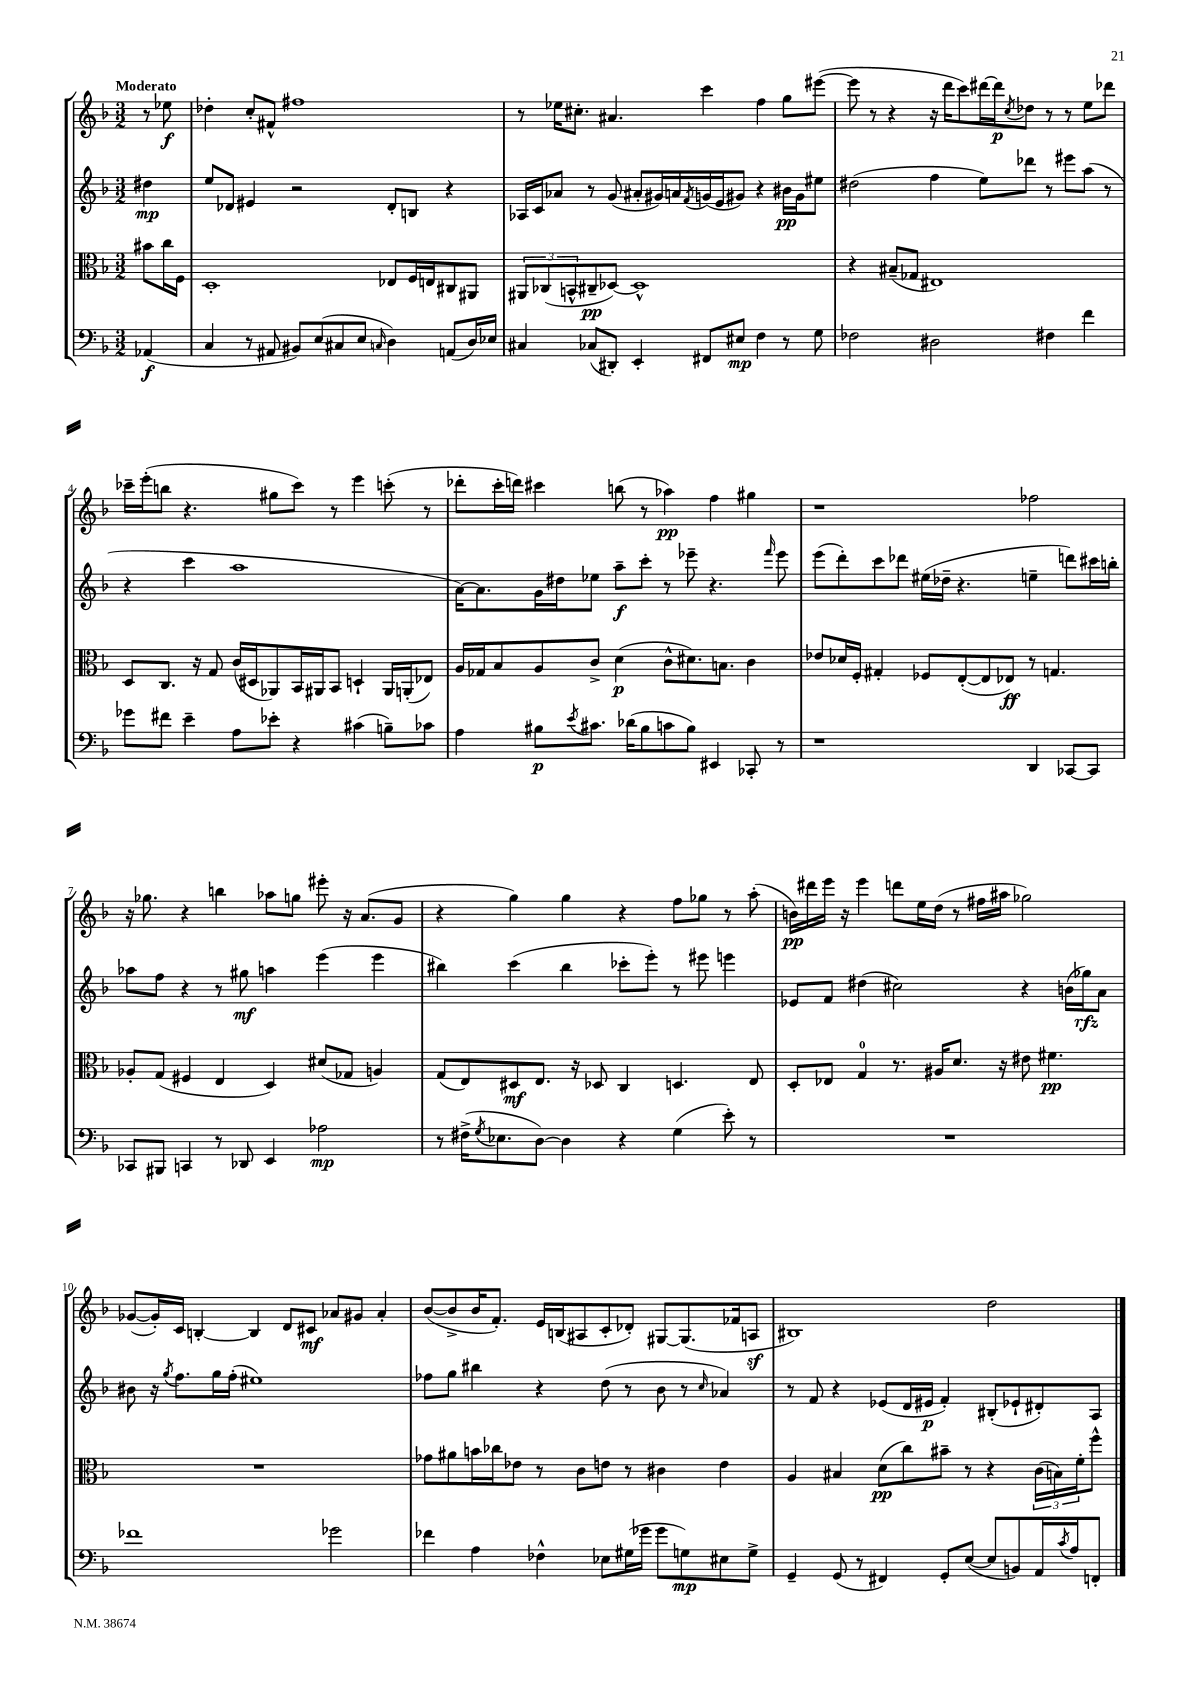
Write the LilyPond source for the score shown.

<<
\new StaffGroup <<
\new Staff = "s0" {
    \clef treble \key f \major \numericTimeSignature \time 3/2 \partial 4 \tempo "Moderato"
    r8 ees''8\f |
    des''4-. c''8-. fis'8-^ fis''1 |
    r8 ees''16 cis''8.-. ais'4. c'''4 f''4 g''8 eis'''8~( |
    eis'''8 r8 r4 r16 d'''16 c'''8) dis'''16~ dis'''16\p \acciaccatura { c''8 } des''8 r8 r8 e''8 des'''8 |
    ces'''16-- e'''16-.( b''8 r4. gis''8 ces'''8) r8 e'''4 c'''8-.( r8 |
    des'''8-. c'''16-. d'''16) cis'''4 b''8( r8 aes''4\pp) f''4 gis''4 |
    r1 fes''2 |
    r16 ges''8. r4 b''4 aes''8 g''8 eis'''8-. r16 a'8.( g'8 |
    r4 g''4) g''4 r4 f''8 ges''8 r8 a''8-.( |
    b'16\pp) dis'''16 e'''16 r16 e'''4 d'''8 e''16 d''16( r8 fis''16 ais''16 ges''2) |
    ges'8~( ges'16-.) c'16 b4~-. b4 d'8 cis'8\mf aes'8 gis'8 aes'4-. |
    bes'8~( bes'8-> bes'16 f'8.-.) e'16 b16( ais8 c'8-. des'8-.) gis8~ gis8.( fes'16 a8\sf |
    bis1) d''2 \bar "|." |
}
\new Staff = "s1" {
    \clef treble \key f \major \numericTimeSignature \time 3/2 \partial 4
    dis''4\mp |
    e''8 des'8 eis'4 r2 des'8-. b8 r4 |
    aes16 c'16 aes'8 r8 g'8( ais'8-. gis'16) a'16 \acciaccatura { f'8 } g'16( e'16 gis'8) r4 bis'16\pp gis'16 eis''8 |
    dis''2( f''4 e''8) des'''8 r8 eis'''8 a''8( r8 |
    r4 c'''4 a''1 |
    a'16~) a'8. g'16 dis''16 ees''8 a''8--\f c'''8-. r8 ees'''8-- r4. \grace { f'''16 } ees'''8 |
    e'''8( d'''8-.) c'''8 des'''8 eis''16( des''16-- r4. e''4-- d'''8) cis'''16 b''16-. |
    aes''8 f''8 r4 r8 gis''8\mf a''4 e'''4( e'''4 |
    bis''4) c'''4( bis''4 ces'''8-. e'''8-.) r8 eis'''8 e'''4 |
    ees'8 f'8 dis''4( cis''2) r4 b'16( ges''16\rfz) a'8 |
    bis'8 r16 \acciaccatura { g''8 } f''8. g''16 f''16-.( eis''1) |
    fes''8 g''8 bis''4 r4 d''8( r8 bes'8 r8 \grace { c''16 } aes'4) |
    r8 f'8 r4 ees'8( d'16 eis'16\p f'4-.) bis8-.( ees'8-! dis'8-.) a8 \bar "|." |
}
\new Staff = "s2" {
    \clef alto \key f \major \numericTimeSignature \time 3/2 \partial 4
    bis'8 c''16 f16 |
    d1-. ees8 f16 e16 cis8 ais,8 |
    \tuplet 3/2 { ais,8 ces8( b,8-^ } cis8--\pp des8~) des1-^ |
    r4 bis8--( ges8 eis1) |
    d8 c8. r16 g8 c'16( dis16 aes,8) bes,16 ais,16 bes,8 d4-! ais,16 a,16-.( ees8) |
    a16 ges16 bes8 a8 c'8-> d'4\p( c'8-^ dis'8.) b8. c'4 |
    ees'8 des'16 f16-. gis4-. fes8 e8~-.( e8 ees8\ff) r8 g4. |
    aes8-. g8( fis4 e4 d4) dis'8( ges8 a4) |
    g8( e8) dis8\mf e8. r16 des8 c4 d4. e8 |
    d8-. ees8 g4-0 r8. ais16 d'8. r16 eis'8 fis'4.\pp |
    R1. |
    ges'8 ais'8 b'16 ces''16 ees'8 r8 c'8 e'8 r8 cis'4 e'4 |
    a4 bis4 d'8\pp( c''8) bis'8-- r8 r4 \tuplet 3/2 { c'16( b16) f'16-. } f''8-^ \bar "|." |
}
\new Staff = "s3" {
    \clef bass \key f \major \numericTimeSignature \time 3/2 \partial 4
    aes,4\f( |
    c4 r8 ais,8 bis,8) e8( cis8 e8 \grace { c16 } d4) a,8( d16) ees16 |
    cis4 ces8( dis,8-.) e,4-. fis,8 eis8\mp f4 r8 g8 |
    fes2 dis2 fis4 f'4 |
    ges'8 fis'8 e'4-- a8 ees'8-. r4 cis'4( b8--) ces'8 |
    a4 bis8\p \acciaccatura { e'8 } cis'8. des'16( bis8 c'8 bis8) eis,4 ces,8-. r8 |
    r1 d,4 ces,8~ ces,8 |
    ces,8 bis,,8 c,4 r8 des,8 e,4 aes2\mp |
    r8 fis16->( \acciaccatura { g8 } ees8. d8~) d4 r4 g4( e'8-.) r8 |
    R1. |
    fes'1 ges'2 |
    fes'4 a4 fes4-^ ees8 gis16( ges'16 ges'8 g8\mp) eis8 g8-> |
    g,4-- g,8( r8 fis,4) g,8-. e8~( e8 b,8) a,16 \acciaccatura { c'8 } a16 f,8-. \bar "|." |
}
>>
>>
